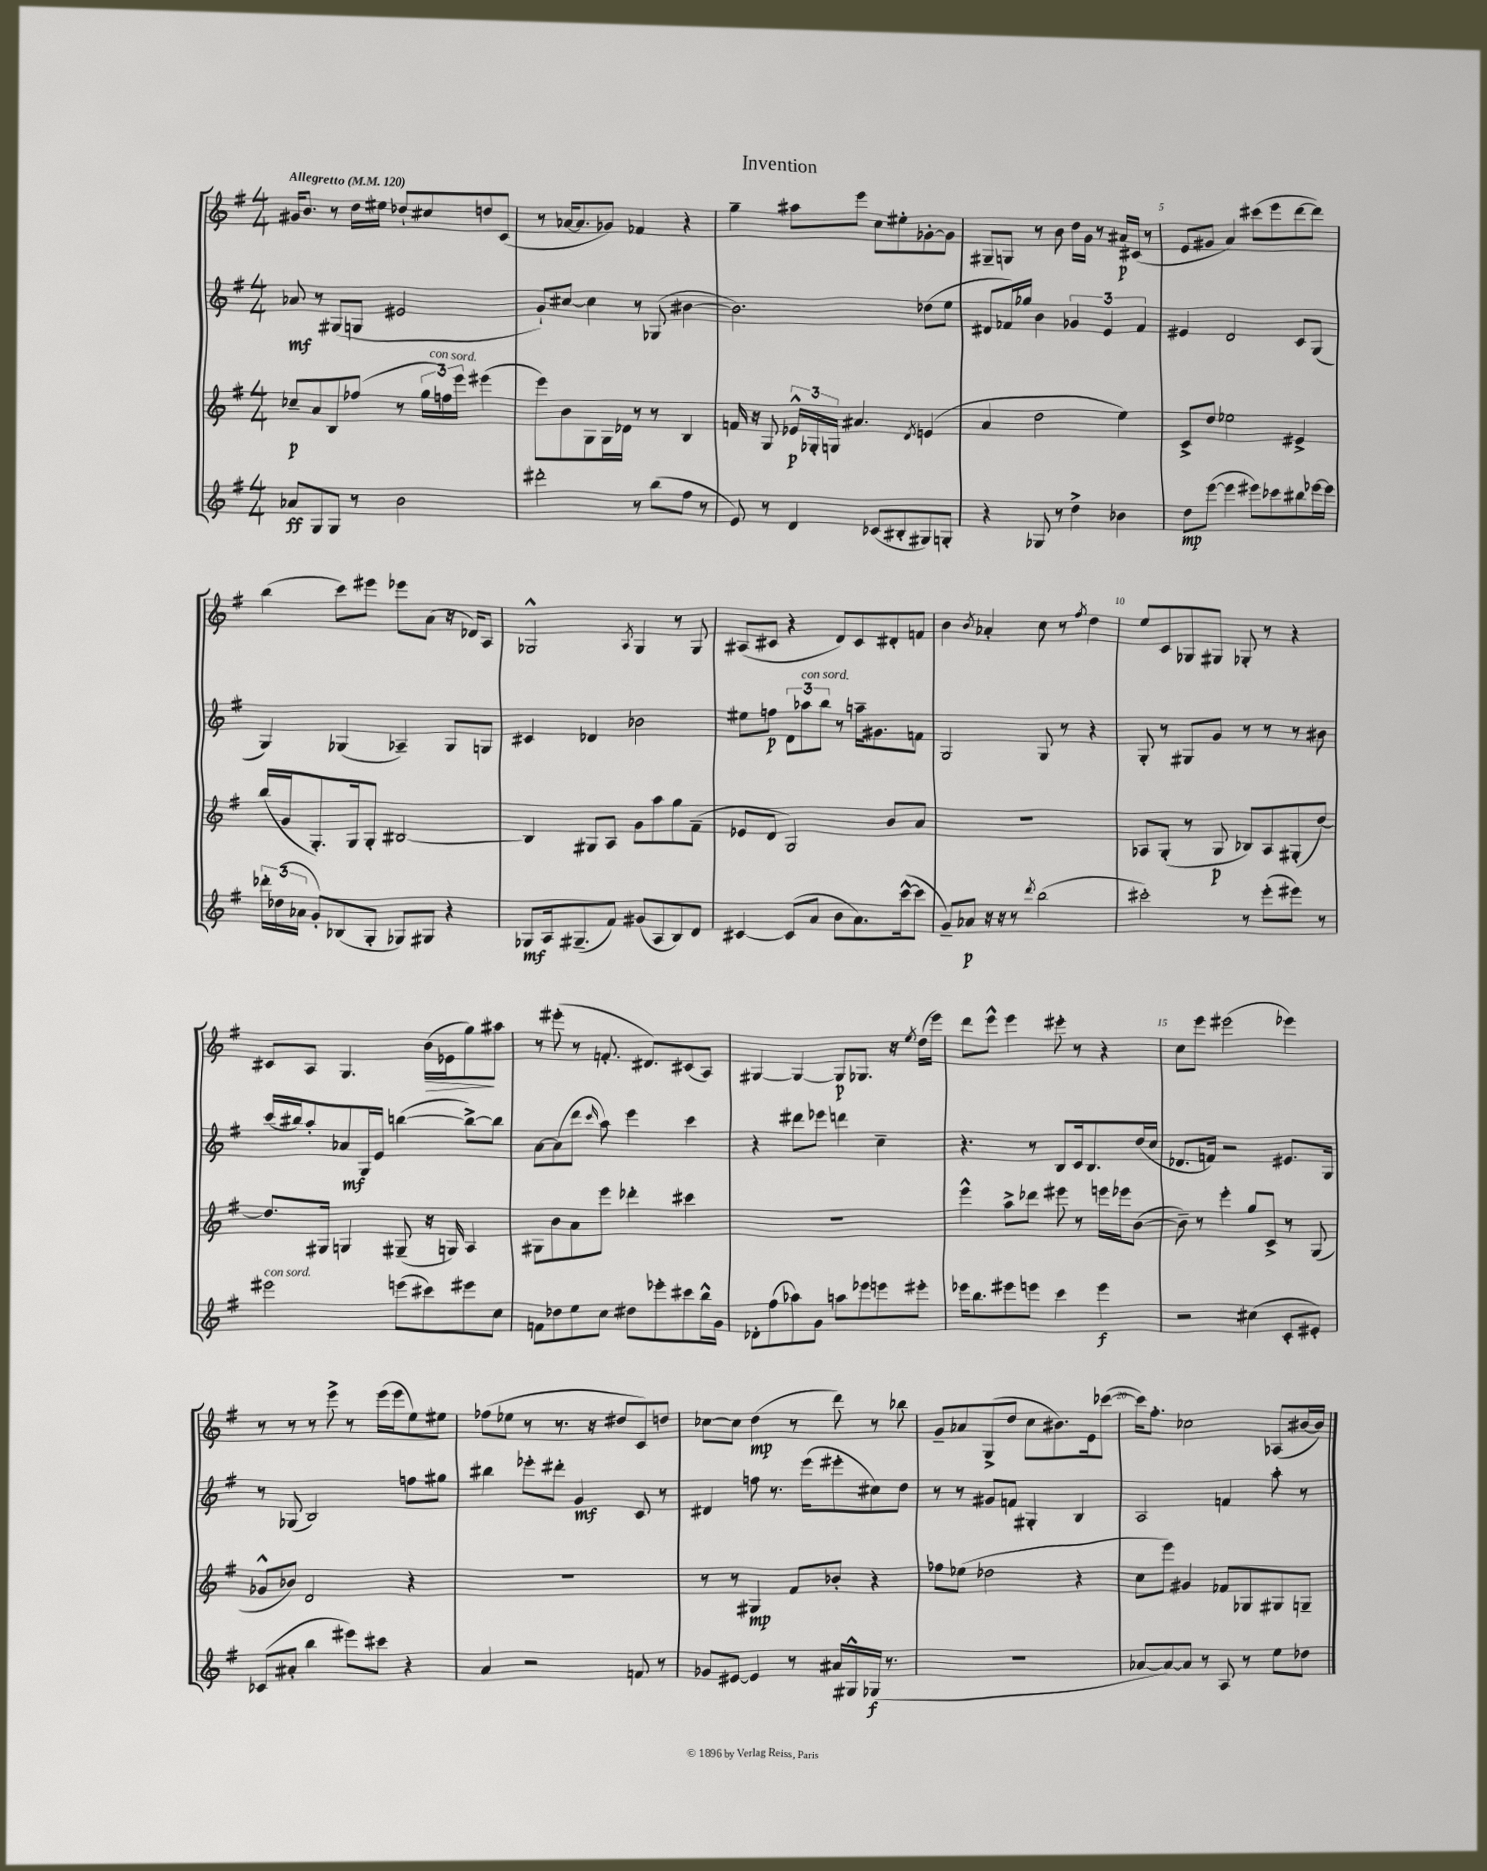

**kern	**dynam	**kern	**dynam	**kern	**dynam	**kern	**dynam
*part4	*part4	*part3	*part3	*part2	*part2	*part1	*part1
*staff4	*staff4	*staff3	*staff3	*staff2	*staff2	*staff1	*staff1
*clefG2	*	*clefG2	*	*clefG2	*	*clefG2	*
*k[f#]	*	*k[f#]	*	*k[f#]	*	*k[f#]	*
*M4/4	*	*M4/4	*	*M4/4	*	*M4/4	*
*MM120	*	*MM120	*	*MM120	*	*MM120	*
=1	=1	=1	=1	=1	=1	=1	=1
!	!	!	!	!	!	!LO:TX:a:B:t=Allegretto	!
8a-X/L	ff	8cc-X~/L	p	8a-X/	mf	16g#X/KL	.
.	.	.	.	.	.	8.b/J	.
8G/	.	8a/	.	8r	.	.	.
8G/J	.	8B/	.	(8G#X/L	.	8r	.
8r	.	(8ff-X/J	.	8Gn/J	.	16dd\LL	.
.	.	.	.	.	.	16ee#X\JJ	.
2b\	.	8r	.	2e#X/	.	8dd-X`/L	.
.	.	24gg\LL	.	.	.	8cc#X/	.
!	!	!LO:TX:a:i:t=con sord.	!	!	!	!	!
.	.	24ffn\)	.	.	.	.	.
.	.	24eee\JJ	.	.	.	.	.
.	.	(4eee#X\	.	.	.	8ddn/	.
.	.	.	.	.	.	(8c/J	.
=2	=2	=2	=2	=2	=2	=2	=2
2ddd#X'\	.	8eee\L)	.	8g`/L)	.	8r	.
.	.	8b\	.	[8cc#X/J	.	[16a-X/KL	.
.	.	.	.	.	.	8.a-/]	.
.	.	8G\	.	4cc#\]	.	.	.
.	.	16G\L	.	.	.	8g-X/J)	.
.	.	16d-X\JJ	.	.	.	.	.
8r	.	8r	.	8r	.	4f-X/	.
(8bb\L	.	8r	.	(8G-X/	.	.	.
8ff#\J	.	4B/	.	[4b#X\	.	4r	.
8r	.	.	.	.	.	.	.
=3	=3	=3	=3	=3	=3	=3	=3
8e/)	.	16fn/	.	2.b#\])	.	4gg~\	.
.	.	16r	.	.	.	.	.
8r	.	8G/	.	.	.	.	.
4d/	.	24e-X^^/LL	p	.	.	8aa#X\L	.
.	.	24G-X'/	.	.	.	.	.
.	.	24Gn/JJ	.	.	.	.	.
.	.	4.a#X/	.	.	.	8eee\J	.
(8c-X/L	.	.	.	.	.	8cc\L	.
8B#X'/	.	.	.	.	.	8ee#X'\	.
.	.	8qd/	.	.	.	.	.
8G#X/)	.	(4en/	.	(8dd-X\L	.	[8g-X'\	.
8Gn'/J	.	.	.	8ee\J	.	8g-\J]	.
=4	=4	=4	=4	=4	=4	=4	=4
4r	.	4a/	.	8d#X/L	.	8G#X~/L	.
.	.	.	.	16f-X/L)	.	8Gn/J	.
.	.	.	.	16gg-X/JJ	.	.	.
8G-X/	.	2dd\	.	4b\	.	8r	.
8r	.	.	.	.	.	8b\	.
4dd^\	.	.	.	6g-X/	.	16dd\LL	.
.	.	.	.	.	.	16g\JJ	.
.	.	.	.	.	.	8r	.
.	.	.	.	6e/	.	.	.
4b-X\	.	4ee\)	.	.	.	16a#X/LL	p
.	.	.	.	.	.	(16c#X/JJ	.
.	.	.	.	6f-/	.	.	.
.	.	.	.	.	.	8r	.
=5	=5	=5	=5	=5	=5	=5	=5
8dd\L	mp	8c^/L	.	4e#X/	.	8e/L	.
([8eee\J	.	8dd/J	.	.	.	8g#X/J	.
4eee\]	.	2ee-X\	.	2d/	.	4a/)	.
8eee#X\L)	.	.	.	.	.	(8ccc#X\L	.
8ccc-X\	.	.	.	.	.	8eee\	.
8bb#X\	.	4e#X^/	.	8c/L	.	[8ddd\	.
[16eee-X\L	.	.	.	(8G/J	.	8ddd\J])	.
16eee-\JJ]	.	.	.	.	.	.	.
!!LO:LB:g=z
=6	=6	=6	=6	=6	=6	=6	=6
24ddd-X'\LL	.	(16bb/LL	.	4G/)	.	(4bb\	.
(24dd-X\	.	.	.	.	.	.	.
.	.	16g/J	.	.	.	.	.
24a-X\JJ	.	.	.	.	.	.	.
8g'/L)	.	8.G'/)	.	.	.	.	.
(8B-X/	.	.	.	(4G-X/	.	8ccc\L)	.
.	.	16G/k	.	.	.	.	.
8G'/J	.	8G'/J	.	.	.	8eee#X\J	.
8G-X/L)	.	[2B#X/	.	4A-X~/)	.	8eee-X\L	.
8G#X/J	.	.	.	.	.	(8a\J	.
4r	.	.	.	8G-/L	.	16r	.
.	.	.	.	.	.	16d-X/KL)	.
.	.	.	.	8Gn/J	.	8A/J	.
=7	=7	=7	=7	=7	=7	=7	=7
8G-X/L	mf	4B#/]	.	4c#X/	.	2G-X^^/	.
16A/k	.	.	.	.	.	.	.
(8.G#X~/	.	.	.	.	.	.	.
.	.	8G#X/L	.	4d-X/	.	.	.
8f#/J)	.	8A/J	.	.	.	.	.
.	.	.	.	.	.	8qA/	.
(8g#X/L	.	8g\L	.	2b-X\	.	4G-/	.
8A/	.	8aa\	.	.	.	.	.
8B/)	.	8gg\	.	.	.	8r	.
8d/J	.	(8f#~\J	.	.	.	8G-/	.
=8	=8	=8	=8	=8	=8	=8	=8
[4c#X/	.	8e-X/L	.	8ee#X\L	.	(8A#X/L	.
.	.	8d/J	.	8ffn\J	p	8c#X/J	.
(8c#/L]	.	2G/)	.	12d\L	.	4r	.
!	!	!	!	!LO:TX:a:i:t=con sord.	!	!	!
.	.	.	.	12aa-X\	.	.	.
8a/J	.	.	.	.	.	.	.
.	.	.	.	12bb\J	.	.	.
8b\L	.	.	.	8r	.	8d/L)	.
8.a\)	.	.	.	16aan~\KL	.	8c#/	.
.	.	.	.	8.g#X\	.	.	.
.	.	8b/L	.	.	.	8d#X'/	.
([16ccc^^\k	.	.	.	.	.	.	.
8ccc\J]	.	8a/J	.	8fn\J	.	8fn/J	.
=9	=9	=9	=9	=9	=9	=9	=9
8g~/L)	.	1r	.	2G/	.	4b\	.
8a-X/J	p	.	.	.	.	.	.
.	.	.	.	.	.	8qb/	.
16r	.	.	.	.	.	4a-X'/	.
16r	.	.	.	.	.	.	.
8r	.	.	.	.	.	.	.
8qddd/	.	.	.	.	.	.	.
(2bb\	.	.	.	8G/	.	8cc\	.
.	.	.	.	8r	.	8r	.
.	.	.	.	.	.	8qff#/	.
.	.	.	.	4r	.	4dd\	.
=10	=10	=10	=10	=10	=10	=10	=10
2ccc#X'\)	.	8A-X/L	.	8G'/	.	8ee/L	.
.	.	(8G'/J	.	8r	.	8c/	.
.	.	8r	.	8G#X/L	.	8G-X/	.
.	.	8G/	p	8g/J	.	8G#X/J	.
8r	.	8B-X/L)	.	8r	.	8G-X'/	.
(8eee'\L	.	8A-/	.	8r	.	8r	.
8eee#X\J)	.	(8G#X'/	.	8r	.	4r	.
8r	.	[8dd/J)	.	8b#X\	.	.	.
!!LO:LB:g=z
=11	=11	=11	=11	=11	=11	=11	=11
!LO:TX:a:i:t=con sord.	!	!	!	!	!	!	!
2eee#X\	.	8.dd/L]	.	(16ccc/LL	.	8c#X/L	.
.	.	.	.	16bb#X/J)	.	.	.
.	.	.	.	8aa'/	.	8A/J	.
.	.	16G#X/Jk	.	.	.	.	.
.	.	4Gn/	.	8a-X/	mf	4.G/	.
.	.	.	.	16G/L	.	.	.
.	.	.	.	16e/JJ	.	.	.
(8eeen\L	.	(8G#X~/	.	([4bbn\	.	.	.
!	!	!	!	!	!	!	!LO:HP:b
8ccc#X\)	.	16r	.	.	.	(16b\LL	>
.	.	16Gn/)	.	.	.	16e-X\J	.
8eee#X\	.	4A/	.	8bb^\L_)	.	8gg\)	.
8cc\J	.	.	.	8bb\J]	.	8aa#X\J	]
=12	=12	=12	=12	=12	=12	=12	=12
8fn\L	.	8G#X\L	.	[8a\L	.	8r	.
8dd-X\	.	8b\	.	(8a\]	.	(8eee#X'\	.
8ee\	.	8a\	.	8ddd\J	.	8r	.
.	.	.	.	16qqccc/	.	.	.
8cc\J	.	8eee\J	.	8aa\)	.	8.fn'/	.
8dd#X\L	.	4ddd-X'\	.	4eee\	.	.	.
.	.	.	.	.	.	8.d#X/L)	.
8eee-X'\	.	.	.	.	.	.	.
8ccc#X\	.	4ccc#X\	.	4ccc\	.	(8c#X/	.
16bb^^\L	.	.	.	.	.	8A/J)	.
16g\JJ	.	.	.	.	.	.	.
=13	=13	=13	=13	=13	=13	=13	=13
8d-X'\L	.	1r	.	4r	.	[4G#X/	.
(8ff#\	.	.	.	.	.	.	.
8aa-X\)	.	.	.	8ddd#X\L	.	4G#/_	.
8g\J	.	.	.	8eee-X\J	.	.	.
8aan\L	.	.	.	4dddn\	.	8G#/L]	p
8eee-X\	.	.	.	.	.	8.G-X/J	.
8eeen\	.	.	.	4cc~\	.	.	.
.	.	.	.	.	.	16r	.
.	.	.	.	.	.	8qee/	.
8eee#X'\J	.	.	.	.	.	(16dd\LL	.
.	.	.	.	.	.	16eee\JJ)	.
=14	=14	=14	=14	=14	=14	=14	=14
16eee-X\KL	.	4eee^^\	.	4.r	.	8ddd\L	.
8.bb\	.	.	.	.	.	.	.
.	.	.	.	.	.	8eee^^\J	.
8eee#X\	.	8aa^\L	.	.	.	4eee\	.
8eeen\J	.	8ddd-X\J	.	8r	.	.	.
4ccc\	.	8eee#X\	.	8B/L	.	8eee#X'\	.
.	.	8r	.	16c/k	.	8r	.
.	.	.	.	8.B/	.	.	.
4eee\	f	16eeen\LL	.	.	.	4r	.
.	.	16eee-X\J	.	.	.	.	.
.	.	([8b\J	.	(16dd/L	.	.	.
.	.	.	.	16cc/JJ	.	.	.
=15	=15	=15	=15	=15	=15	=15	=15
2r	.	8b~\])	.	8.d-X/L	.	8cc\L	.
.	.	8r	.	.	.	8eee\J	.
.	.	.	.	16fn/Jk)	.	.	.
.	.	4eee'\	.	2r	.	(2eee#X\	.
(4cc#X\	.	8gg/L	.	.	.	.	.
.	.	8c^/J	.	.	.	.	.
8c'/L	.	8r	.	8.e#X/L	.	4eee-X\)	.
8e#X'/J)	.	(8G/	.	.	.	.	.
.	.	.	.	16G/Jk	.	.	.
!!LO:LB:g=z
=16	=16	=16	=16	=16	=16	=16	=16
(8c-X/L	.	8g-X^^/L	.	8r	.	8r	.
8a#X'/J	.	8b-X/J)	.	(8G-X/	.	8r	.
4bb\	.	2d/	.	2B/)	.	8r	.
.	.	.	.	.	.	8eee^\	.
8eee#X\L)	.	.	.	.	.	8r	.
8ccc#X\J	.	.	.	.	.	(16eee\LL	.
.	.	.	.	.	.	16eee\J	.
4r	.	4r	.	8ffn\L	.	8ee\)	.
.	.	.	.	8gg#X\J	.	8ee#X\J	.
=17	=17	=17	=17	=17	=17	=17	=17
4a/	.	1r	.	4bb#X\	.	(8ff-X\L	.
.	.	.	.	.	.	8ee-X\J	.
2r	.	.	.	8eee-X'\L	.	8r	.
.	.	.	.	8ddd#X'\J	.	8.r	.
.	.	.	.	4g/	mf	.	.
.	.	.	.	.	.	16r	.
.	.	.	.	.	.	8dd#X/L	.
8fn/	.	.	.	8c/	.	8c/)	.
8r	.	.	.	8r	.	8ddn/J	.
=18	=18	=18	=18	=18	=18	=18	=18
8g-X/L	.	8r	.	4d#X/	.	[8cc-X\L	.
[8e#X/J	.	8r	.	.	.	8cc-\J]	.
4e#/]	.	4G#X/	mp	8ffn\	.	(4dd\	mp
.	.	.	.	8.r	.	.	.
8r	.	8f#/L	.	.	.	8r	.
.	.	.	.	(16eee\KL	.	.	.
16a#X/LL	.	8b-X'/J	.	8eee#X'\	.	8ddd\)	.
16G#X^^/	.	.	.	.	.	.	.
(16G-X/JJ	f	4r	.	8cc#X\)	.	8r	.
8.r	.	.	.	.	.	.	.
.	.	.	.	8dd\J	.	8bb-X\	.
=19	=19	=19	=19	=19	=19	=19	=19
1r	.	8ff-X\L	.	8r	.	8g~/L	.
.	.	(8ee-X\J	.	8r	.	8a-X/	.
.	.	2dd-X\	.	8g#X/L	.	(8G^/	.
.	.	.	.	8fn/J	.	8dd/J	.
.	.	.	.	4G#X'/	.	8cc\L	.
.	.	.	.	.	.	8.b#X\)	.
.	.	4r	.	4B/	.	.	.
.	.	.	.	.	.	16e\k	.
.	.	.	.	.	.	([8ccc-X\J	.
=20	=20	=20	=20	=20	=20	=20	=20
[8a-X/L	.	8cc\L	.	2A/	.	16ccc-\KL])	.
.	.	.	.	.	.	8.ff#'\J	.
8a-/_)	.	8eee\J)	.	.	.	.	.
8a-/J]	.	4g#X/	.	.	.	2cc-X\	.
8r	.	.	.	.	.	.	.
8A/	.	8f-X/L	.	4fn/	.	.	.
8r	.	8G-X/	.	.	.	.	.
8ee\L	.	8G#X/	.	8aa'\	.	(8A-X/L	.
8dd-X\J	.	8Gn~/J	.	8r	.	[16b#X/L	.
.	.	.	.	.	.	16b#/JJ])	.
==	==	==	==	==	==	==	==
*-	*-	*-	*-	*-	*-	*-	*-
